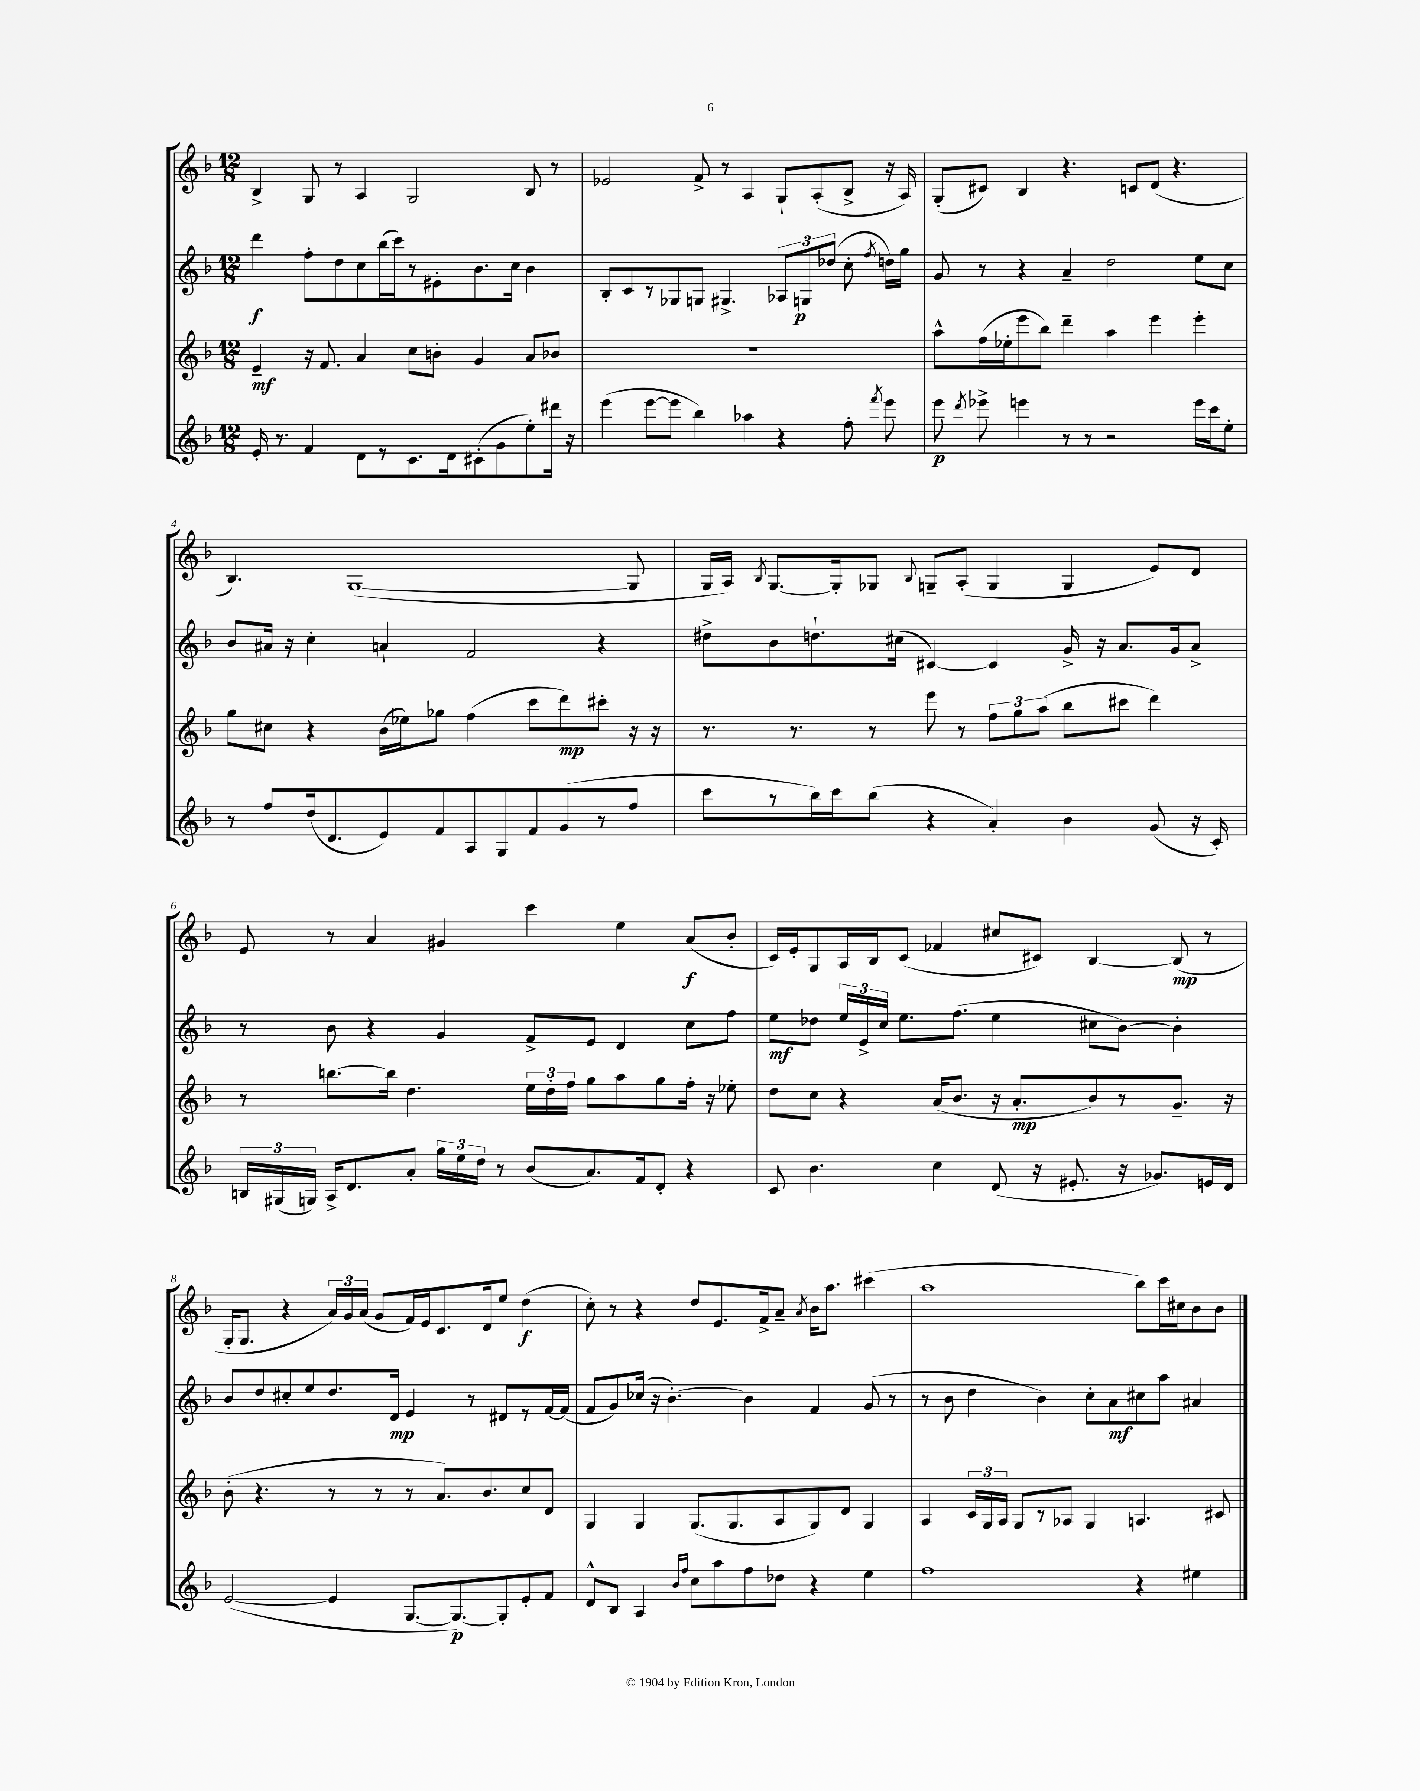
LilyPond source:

<<
\new StaffGroup <<
\new Staff = "s0" {
    \clef treble \key f \major \numericTimeSignature \time 12/8
    \autoBeamOff bes4-> g8 r8 a4 g2 bes8 r8 |
    ees'2 f'8-> r8 a4 g8[-! a8-.( bes8]-> r16 a16) |
    g8[-.( cis'8]) bes4 r4. c'8[ d'8]( r4. |
    bes4.) g1~( g8 |
    g16[ a16]) \acciaccatura { bes8 } g8.[~ g16-. ges8] \appoggiatura { bes8 } g8[-- a8]-.( g4 g4 e'8[) d'8] |
    e'8 r8 a'4 gis'4 c'''4 e''4 a'8[\f( bes'8]-. |
    c'16[) e'16-. g8 a16 bes16 c'8]( fes'4 cis''8[ cis'8]) bes4~ bes8\mp( r8 |
    g16[-. g8.] r4 \tuplet 3/2 { a'16[) g'16 a'16]( } g'8[ f'16) e'16 c'8. d'16 e''8] d''4\f( |
    c''8-.) r8 r4 d''8[ e'8. f'16-> a'8]-- \acciaccatura { a'8 } bes'16[ a''8.] cis'''4( |
    a''1 bes''8[) c'''16 cis''16 bes'8 bes'8] \bar "|." |
}
\new Staff = "s1" {
    \clef treble \key f \major \numericTimeSignature \time 12/8
    \autoBeamOff d'''4\f f''8[-. d''8 c''8 bes''16( c'''16) r8 eis'8-. bes'8. c''16] bes'4 |
    bes8[-. c'8 r8 ges8 g8] gis4.-> \tuplet 3/2 { aes8[ g8\p des''8]( } c''8-. \acciaccatura { f''8 } d''16[) g''16] |
    g'8 r8 r4 a'4-- d''2 e''8[ c''8] |
    bes'8[ ais'16] r16 c''4-. a'4-! f'2 r4 |
    dis''8[-> bes'8 d''8.-! cis''16]( cis'4~) cis'4 g'16-> r16 a'8.[ g'16 a'8]-> |
    r8 bes'8 r4 g'4 f'8[-> e'8] d'4 c''8[ f''8] |
    e''8[\mf des''8] \tuplet 3/2 { e''16[ e'16-> c''16] } e''8.[ f''8.]( e''4 cis''8[ bes'8]~) bes'4-. |
    bes'8[ d''8 cis''8-. e''8 d''8. d'16]\mp e'4 r8 dis'8[ r8 f'16~ f'16]( |
    f'8[ g'8) ces''16]( r16 bes'4.~-.) bes'4 f'4 g'8( r8 |
    r8 bes'8 d''4 bes'4) c''8[-. a'8\mf cis''8 a''8] ais'4 \bar "|." |
}
\new Staff = "s2" {
    \clef treble \key f \major \numericTimeSignature \time 12/8
    \autoBeamOff e'4--\mf r16 f'8. a'4 c''8[ b'8]-. g'4 a'8[ bes'8] |
    R1. |
    a''8[-^ f''16( ees''16-. e'''8 bes''8]) d'''4-- a''4 e'''4 e'''4-. |
    g''8[ cis''8] r4 bes'16[( ees''16) ges''8] f''4( c'''8[ d'''8\mp) cis'''8]-. r16 r16 |
    r8. r8. r8 e'''8 r8 \tuplet 3/2 { f''8[ g''8 a''8]( } bes''8[ cis'''8] d'''4) |
    r8 b''8.[~ b''16] d''4. \tuplet 3/2 { e''16[ d''16-. f''16] } g''8[ a''8 g''8 f''16]-. r16 ees''8-. |
    d''8[ c''8] r4 a'16[( bes'8.] r16 a'8.[-.\mp bes'8) r8 g'8.]-- r16 |
    bes'8-.( r4. r8 r8 r8 a'8.[) bes'8. c''8 d'8] |
    g4 g4 g8.[( g8. a8 g8) d'8] g4 |
    a4 \tuplet 3/2 { c'16[ g16 a16] } g8[ r8 aes8] g4 a4. cis'8 \bar "|." |
}
\new Staff = "s3" {
    \clef treble \key f \major \numericTimeSignature \time 12/8
    \autoBeamOff e'16-. r8. f'4 d'8[ r8 c'8. d'16 cis'8-.( g'8 e''8-.) dis'''16] r16 |
    e'''4( e'''8[~ e'''8] bes''4) aes''4 r4 f''8-. \acciaccatura { f'''8 } e'''8 |
    e'''8\p \acciaccatura { d'''8 } ees'''8-> e'''4 r8 r8 r2 e'''16[ c'''16 e''8]-. |
    r8 f''8[ d''16( d'8. e'8) f'8 a8 g8 f'8 g'8( r8 f''8] |
    c'''8[ r8 bes''16) c'''16 bes''8]( r4 a'4-.) bes'4 g'8( r16 c'16-.) |
    \tuplet 3/2 { b16[ gis16( g16]) } a16[-> d'8. a'8]-. \tuplet 3/2 { g''16[ e''16 d''16] } r8 bes'8[( a'8.) f'16 d'8]-. r4 |
    c'8 bes'4. c''4 d'8( r16 eis'8.-. r16 ges'8.[) e'16 d'16] |
    e'2~( e'4 g8.[~ g8.~\p) g8-. e'8-. f'8] |
    d'8[-^ bes8] a4 \grace { bes'16[ f''16] } c''8[ a''8 f''8 des''8] r4 e''4 |
    f''1 r4 eis''4 \bar "|." |
}
>>
>>
